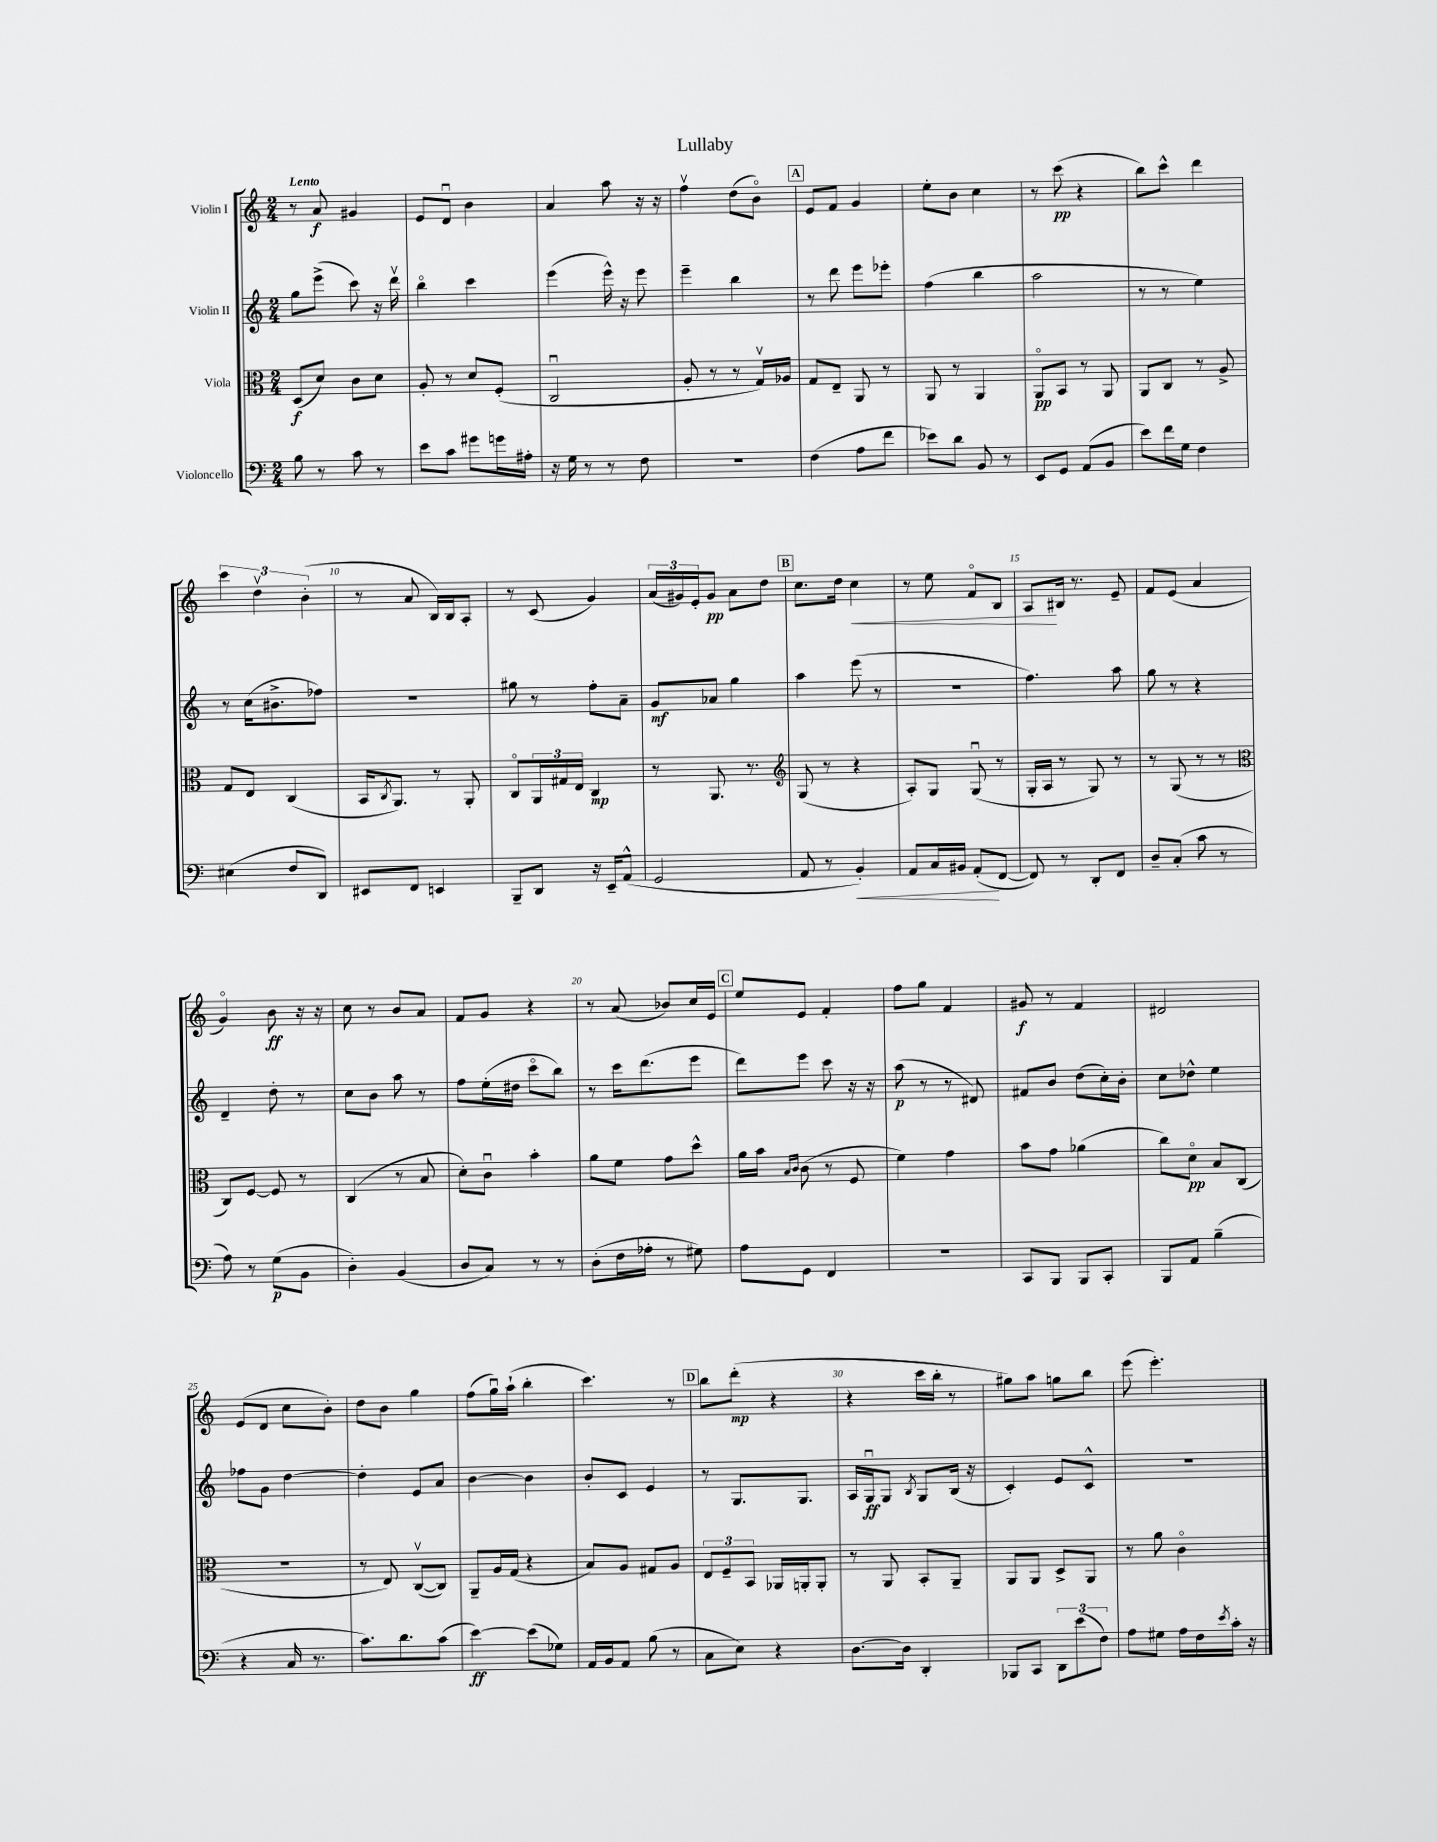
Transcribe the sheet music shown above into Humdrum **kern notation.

**kern	**kern	**kern	**kern
*staff4	*staff3	*staff2	*staff1
*clefF4	*clefC3	*clefG2	*clefG2
*k[]	*k[]	*k[]	*k[]
*M2/4	*M2/4	*M2/4	*M2/4
8B\	(8D/L	8gg\L	8r
8r	8d/J)	(8eee^\J	8a/
8c\	8c\L	8ccc\)	4g#/
8r	8d\J	16r	.
.	.	16dddv\	.
=	=	=	=
8e\L	8A'/	4bbo\	8e/L
8c\J	8r	.	8du/J
8g#\L	8d/L	4ccc\	4b\
16g\L	(8F'/J	.	.
16A#'\JJ	.	.	.
=	=	=	=
16r	2Cu/	(4eee\	4a/
16G\	.	.	.
8r	.	.	.
8r	.	16eee^^\)	8aa\
.	.	16r	.
8F\	.	8eee\	16r
.	.	.	16r
=	=	=	=
2r	8A'/	4eee~\	4ffv\
.	8r	.	.
.	8r	4bb\	(8dd\L
.	16Gv/LL)	.	8bo\J)
.	16A-/JJ	.	.
=	=	=	=
(4F\	8G/L	8r	8e/L
.	8E~/J	8ddd\	8f/J
8A\L	8AA/	8eee\L	4g/
8f\J	8r	8eee-'\J	.
=	=	=	=
8e-\L)	8AA/	(4ff\	8ee'\L
8d\J	8r	.	8b\J
8BB/	4AA/	4bb\	4cc\
8r	.	.	.
=	=	=	=
8EE/L	8AAo/L	2aa\	8r
8GG/J	8BB/J	.	(8ccc\
(8AA/L	8r	.	4r
8BB/J	8AA/	.	.
=	=	=	=
8e\L)	8AA/L	8r	8bb\L)
16f\L	8C/J	8r	8ccc^^\J
16G\JJ	.	.	.
4F\	8r	4ee\)	4ddd\
.	8A^/	.	.
=	=	=	=
(4E#\	8G/L	8r	6ccc\
.	8E/J	(16cc\LK	.
.	.	.	6ddv\
.	.	8.b#^\	.
8F/L	(4C/	.	.
.	.	.	(6b'\
8DD/J)	.	8ff-\J)	.
=	=	=	=
8EE#/L	16BB/LK	2r	8r
.	8qC/	.	.
.	8.AA/J)	.	.
8FF/J	.	.	8a/
4EE/	8r	.	16B/LL)
.	.	.	16B/J
.	8AA'/	.	8A'/J
=	=	=	=
8BBB~/L	8Co/L	8gg#\	8r
8DD/J	24AA/L	8r	(8c/
.	24G#/	.	.
.	24E/JJ	.	.
16r	4C/	8ff'\L	4g/)
16EE~/LK	.	.	.
(8AA^^/J	.	8a~\J	.
=	=	=	=
2GG/	8r	8g/L	(24a/LL
.	.	.	24g#/)
.	.	.	24e'/J
.	8.AA/	8a-/J	8g#/J
.	.	4gg\	8a\L
.	8.r	.	.
.	.	.	8dd\J
=	=	=	=
*	*clefG2	*	*
8AA/	(8G/	4aa\	8.cc\L
8r	8r	.	.
.	.	.	16dd\Jk
4BB'/)	4r	(8eee\	4cc\
.	.	8r	.
=	=	=	=
8AA/L	8A'/L)	2r	8r
16C/L	8G/J	.	8ee\
16BB#/JJ	.	.	.
(8AA'/L	(8Gu/	.	8fo/L
[8FF/J	8r	.	8B/J
=	=	=	=
8FF/])	16G'/LL	4.ff\)	8A/L
.	16A/JJ	.	.
8r	8r	.	16B#/Jk
.	.	.	8.r
8DD'/L	8G/)	.	.
8FF/J	8r	8aa\	8e~/
=	=	=	=
8D~/L	8r	8gg\	8f/L
(8C'/J	(8G/	8r	(8e/J
8c\	8r	4r	4a/
8r	8r	.	.
=	=	=	=
*	*clefC3	*	*
8A\)	8C/L)	4d~/	4go/)
8r	[8F/J	.	.
(8G\L	8F/]	8dd'\	8b\
8BB\J	8r	8r	16r
.	.	.	16r
=	=	=	=
4D'\)	(4C/	8cc\L	8cc\
.	.	8b\J	8r
(4BB/	8r	8aa\	8b/L
.	8B/	8r	8a/J
=	=	=	=
8D/L	8d'\L)	8ff\L	8f/L
8C/J)	8cu\J	(16ee'\L	8g/J
.	.	16dd#\JJ	.
8r	4b'\	8ccco\L	4r
8r	.	8bb\J)	.
=	=	=	=
(8D'\L	8a\L	8r	8r
16F\L	8f\J	16ccc\LK	(8a/
16A-'\JJ	.	(8.ddd\	.
8r	8g\L	.	8b-/L)
8G#\)	8dd^^\J	8eee\J	16cc/L
.	.	.	16e/JJ
=	=	=	=
8A\L	16a\LL	8ddd\L)	8ee/L
.	16b\JJ	.	.
.	16qqB/LL	.	.
.	16qqc/JJ	.	.
8GG\J	(8c\	8eee\J	8e/J
4FF/	8r	8ccc\	4f'/
.	8F/	16r	.
.	.	16r	.
=	=	=	=
2r	4f\)	(8aa\	8ff\L
.	.	8r	8gg\J
.	4g\	8r	4f/
.	.	8d#/)	.
=	=	=	=
8CC/L	8b\L	8f#/L	8g#/
8BBB/J	8g\J	8b/J	8r
8BBB/L	(4a-\	(8dd\L	4f/
8CC'/J	.	16cc'\L)	.
.	.	16b'\JJ	.
=	=	=	=
8BBB/L	8cc\L)	8cc\L	2d#/
8AA/J	8do\J	8dd-^^\J	.
(4B~\	8B/L	4ee\	.
.	(8C/J	.	.
=	=	=	=
4r	2r	8ff-\L	(8e/L
.	.	8g\J	8d/J
16C/	.	[4dd\	8cc\L
8.r	.	.	.
.	.	.	8b'\J)
=	=	=	=
8.c\L)	8r	4dd'\]	8dd\L
.	8E/)	.	8b\J
8.d\	.	.	.
.	([8Cv/L	8e/L	4gg\
(8c\J	8C/]J)	8a/J	.
=	=	=	=
[4e\)	8AA~/L	[4b\	(8ff\L
.	16A/L	.	16ggu\L)
.	(16G/JJ	.	(16aa`\JJ
(8e\]L	4r	4b\]	4bb'\
8G-\J)	.	.	.
=	=	=	=
16AA/LL	8B/L)	8b'/L	4.ccc\)
16BB/J	.	.	.
8AA/J	8A/J	8c/J	.
(8B\	8G#/L	4e/	.
8r	8A/J	.	8r
=	=	=	=
8C\L	12E/L	8r	8bb\L
.	12F~/	.	.
8E\J)	.	8.G/L	(8ddd'\J
.	12BB/J	.	.
4r	16AA-/LL	.	4r
.	16AA'/J	8.G/J	.
.	8AA'/J	.	.
=	=	=	=
[8.D\L	8r	16A/LL	4r
.	.	16Gu/J	.
.	8AA/	8G/J	.
16D\]Jk	.	.	.
.	.	8qB/	.
4DD'/	8BB'/L	8G/L	16ccc\LL
.	.	.	16bb'\JJ
.	8AA~/J	(16B/Jk	8r
.	.	16r	.
=	=	=	=
8BBB-/L	8AA/L	4c'/)	8gg#\L)
8CC/J	8AA/J	.	8aa\J
12DD\L	8D^/L	8e/L	8gg\L
(12e\	.	.	.
.	8AA/J	8c^^/J	8bb\J
12F\J)	.	.	.
=	=	=	=
8A\L	8r	2r	(8eee\
8G#\J	8a\	.	4.eee'\)
16A\LL	4co\	.	.
16F\	.	.	.
8qe/	.	.	.
16c'\JJ	.	.	.
16r	.	.	.
==	==	==	==
*-	*-	*-	*-
